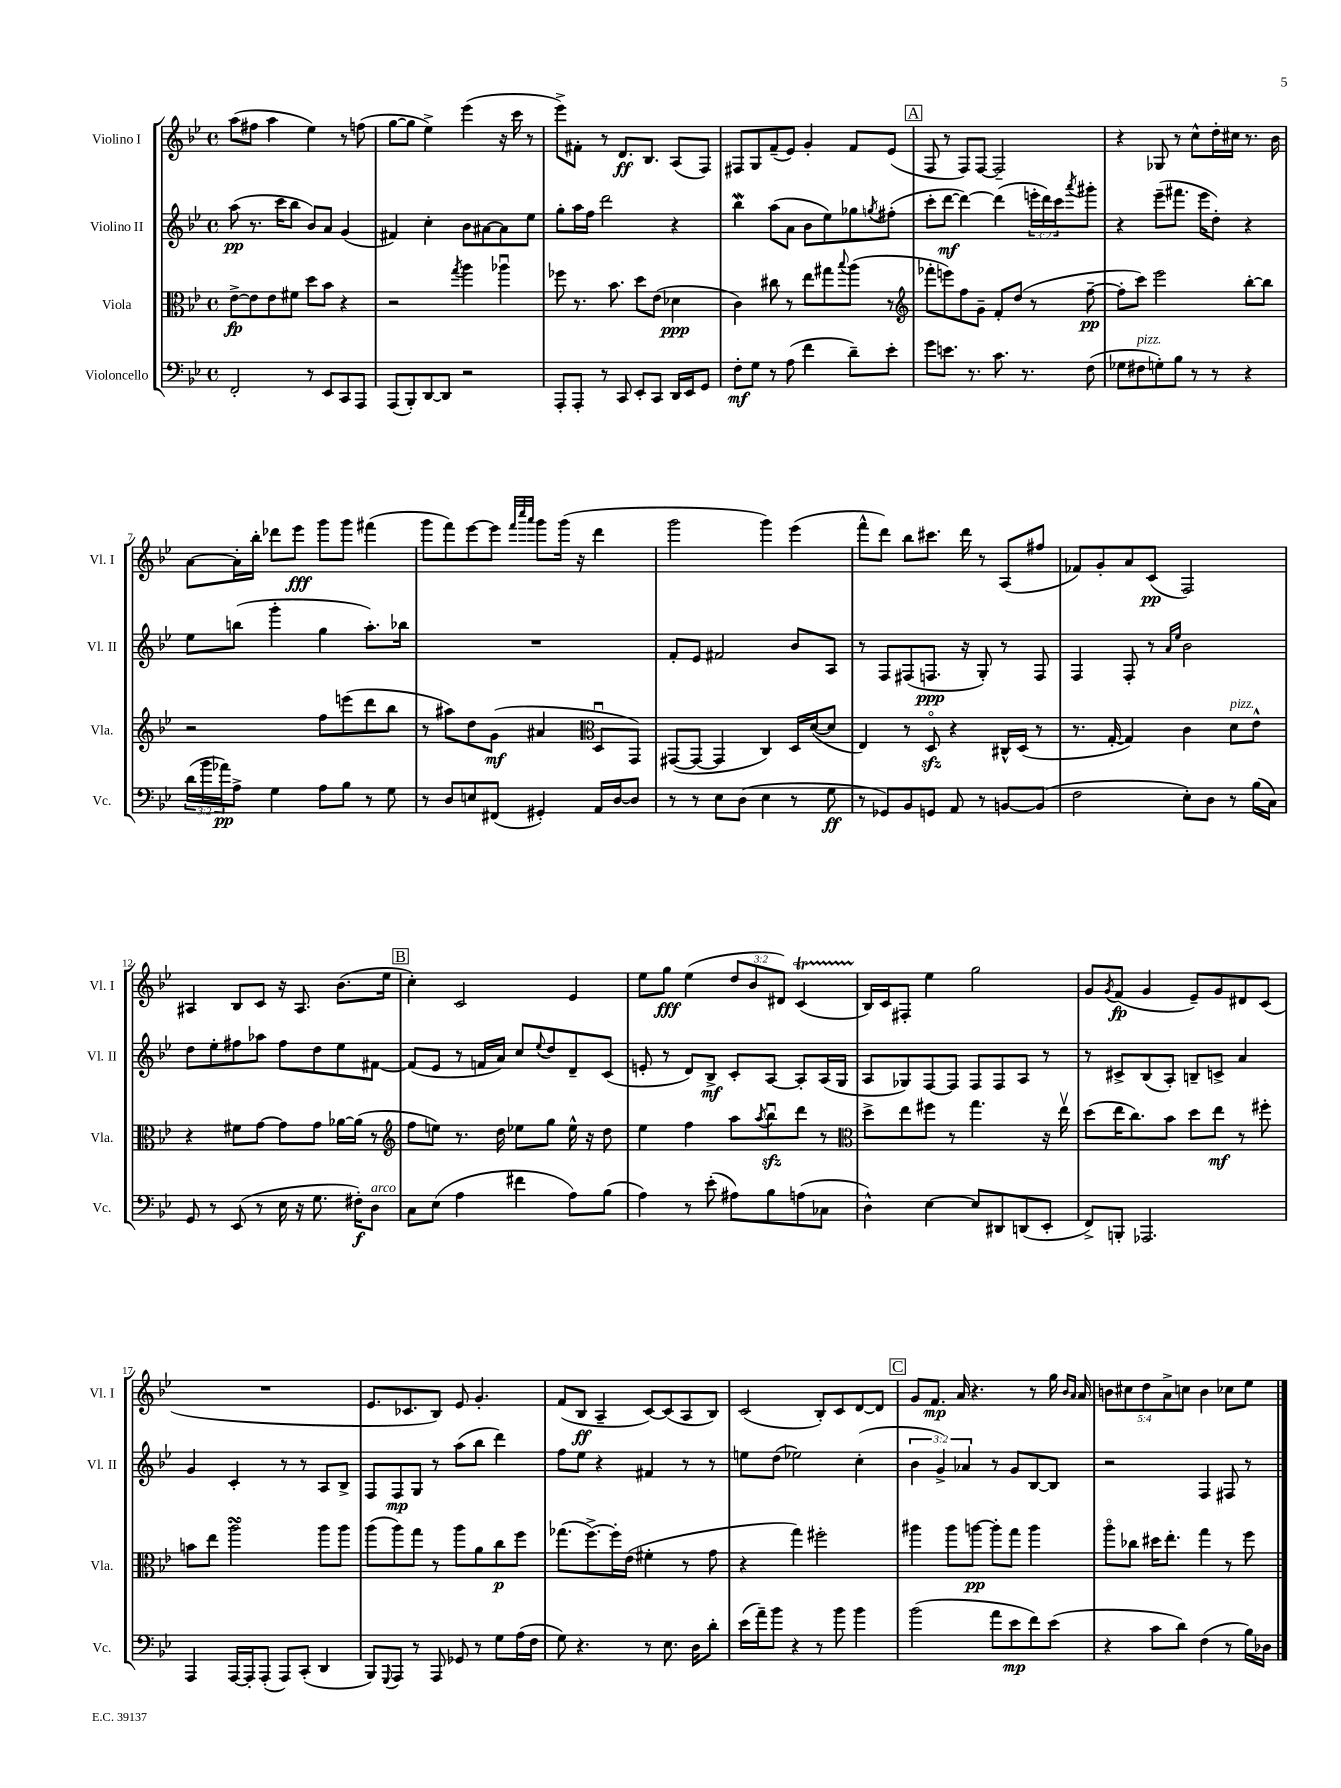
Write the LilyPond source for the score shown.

<<
\new StaffGroup <<
\new Staff = "s0" \with { instrumentName = "Violino I" shortInstrumentName = "Vl. I" } {
    \clef treble \key bes \major \defaultTimeSignature \time 4/4 \override Staff.TupletNumber.text = #tuplet-number::calc-fraction-text
    a''8( fis''8 a''4 ees''4) r8 f''8( |
    g''8~ g''8 ees''4->) ees'''4( r16 c'''16 r8 |
    ees'''8->) fis'8-. r8 d'8.\ff bes8. a8( f8) |
    fis8 g8 f'8--( ees'8) g'4-. f'8 ees'8( |
    \mark \markup { \box "A" } f8 r8 f8) f8~ f2-- |
    r4 ges8 r8 c''8-^ d''16-. cis''16 r8. bes'16 |
    a'8~ a'16-. bes''16-. des'''8 ees'''8\fff g'''8 g'''8 fis'''4( |
    g'''8 f'''8) ees'''8~ ees'''8 \grace { f'''32 c''''32 a'''32 } g'''8 g'''16( r16 d'''4 |
    g'''2 g'''4) ees'''4( |
    f'''8-^ d'''8) bes''8 cis'''8. d'''16 r8 a8( fis''8 |
    fes'8) g'8-. a'8 c'8\pp( f2) |
    ais4 bes8 c'8 r16 ais8. bes'8.( ees''16 |
    \mark \markup { \box "B" } c''4-.) c'2 ees'4 |
    ees''8 g''8\fff ees''4( \tuplet 3/2 { d''8 bes'8 dis'8) } c'4\startTrillSpan( |
    bes16\stopTrillSpan) c'16 fis8-. ees''4 g''2 |
    g'8 \acciaccatura { g'8 } f'8\fp( g'4 ees'8--) g'8 dis'8 c'8( |
    R1 |
    ees'8. ces'8. bes8) ees'8 g'4.-. |
    f'8( bes8\ff a4-- c'8~) c'8( a8 bes8) |
    c'2( bes8-.) c'8 d'8~ d'8 |
    \mark \markup { \box "C" } g'8 f'8.\mp a'16 r4. r8 g''16 \grace { bes'16 a'16 } a'16 |
    \tuplet 5/4 { b'8 cis''8 d''8 a'8-> c''8 } b'4 ces''8 ees''8 \bar "|." |
}
\new Staff = "s1" \with { instrumentName = "Violino II" shortInstrumentName = "Vl. II" } {
    \clef treble \key bes \major \defaultTimeSignature \time 4/4 \override Staff.TupletNumber.text = #tuplet-number::calc-fraction-text
    a''8\pp( r8. c'''16 bes''8 bes'8) a'8 g'4( |
    fis'4) c''4-. bes'8 ais'8~ ais'8 ees''8 |
    g''8-. a''16 f''16 d'''2 r4 |
    bes''4\mordent a''8( a'8 bes'8 ees''8) ges''8 \acciaccatura { g''8 } fis''8-.( |
    \mark \markup { \box "A" } c'''8-. d'''8~\mf d'''4~) d'''4( \tuplet 3/2 { e'''16-. d'''16) c'''16 } \acciaccatura { a'''8 } gis'''8-. |
    r4 ees'''8--( fis'''8. ees'''16 d''8-.) r4 |
    ees''8 b''8( g'''4-. g''4 a''8.-.) bes''16 |
    R1 |
    f'8-. ees'8 fis'2 bes'8 a8 |
    r8 f8 fis8( f8.\ppp r16 g8-.) r8 f8 |
    f4 f8-. r8 \grace { a'16 ees''16 } bes'2 |
    d''8 ees''8-. fis''8 aes''8 fis''8 d''8 ees''8 fis'8~ |
    \mark \markup { \box "B" } fis'8( ees'8 r8 f'16 a'16) c''8 \appoggiatura { ees''8 } d''8 d'8-- c'8( |
    e'8-. r8 d'8) bes8->\mf c'8-. a8~ a8-. a16( g16 |
    a8 ges8) f8~ f8 f8 f8 a8 r8 |
    r8 cis'8-> bes8( a8-.) b8-- c'8-> a'4 |
    g'4 c'4-. r8 r8 a8 bes8-> |
    f8 f8\mp g8 r8 a''8( bes''8 d'''4) |
    f''8 ees''8 r4 fis'4 r8 r8 |
    e''8 d''8( ees''2) c''4-.( |
    \mark \markup { \box "C" } \tuplet 3/2 { bes'4 g'4->) aes'4 } r8 g'8 bes8~ bes8 |
    r2 f4 fis8 r8 \bar "|." |
}
\new Staff = "s2" \with { instrumentName = "Viola" shortInstrumentName = "Vla." } {
    \clef alto \key bes \major \defaultTimeSignature \time 4/4
    ees'8~->\fp ees'8 ees'8 fis'8 d''8 bes'8 r4 |
    r2 \acciaccatura { g''8 } a''4 aes''4\downbow |
    fes''8 r8. bes'8. d''8 ees'8( des'4\ppp |
    c'4) cis''8 r8 ees''8 gis''8 \appoggiatura { bes''8 } a''8( r8 |
    \mark \markup { \box "A" } \clef treble fes'''8-. e'''8) f''8 g'8-- f'8-. d''8( r8 f''8~--\pp |
    f''8-. c'''8) ees'''2 bes''8~-. bes''8 |
    r2 f''8 e'''8( d'''8 bes''8 |
    r8 ais''8) d''8 g'8\mf( ais'4 \clef alto d8\downbow g,8) |
    gis,8~( gis,8~ gis,4 c4) d16 d'16~( d'8 |
    ees4) r8 d8\flageolet\sfz r4 cis16-^ d16( r8 |
    r8. g16~-. g4) c'4 d'8^\markup { \italic "pizz." } ees'8-^ |
    r4 fis'8 g'8~ g'8 g'8 aes'16~ aes'16( r8 |
    \mark \markup { \box "B" } \clef treble f''8 e''8) r8. d''16 ees''8 g''8 ees''16-^ r16 d''8 |
    ees''4 f''4 a''8 \acciaccatura { a''8 } bes''8\downbow\sfz d'''8 r8 |
    \clef alto d''8-> ees''8 fis''8 r8 g''4. r16 ees''16\upbow |
    d''8( ees''16 c''8.) bes'8 d''8 ees''8\mf r8 fis''8-. |
    b'8 ees''8 a''2\turn a''8 a''8 |
    a''8( a''8) g''8 r8 a''8 a'8 c''8\p f''8 |
    ges''8.( f''8.~->) f''16-. ees'16( fis'4-. r8 g'8 |
    r4 g''4) fis''2-. |
    \mark \markup { \box "C" } ais''4 ais''8 a''8~\pp a''8-. g''8 a''4 |
    a''8\flageolet ces''8 dis''16 ees''8.-. g''4 r8 f''8 \bar "|." |
}
\new Staff = "s3" \with { instrumentName = "Violoncello" shortInstrumentName = "Vc." } {
    \clef bass \key bes \major \defaultTimeSignature \time 4/4 \override Staff.TupletNumber.text = #tuplet-number::calc-fraction-text
    f,2-. r8 ees,8 c,8 a,,8 |
    a,,8( bes,,8-.) d,8~ d,8 r2 |
    a,,8-. a,,8-. r8 c,8 ees,8-. c,8 d,16 ees,16 g,8 |
    f8-.\mf g8 r8 a8( f'4 d'8--) ees'8-. |
    \mark \markup { \box "A" } g'8 e'8. r8. c'8. r8. f8( |
    ges8 fis8^\markup { \italic "pizz." } g8-.) bes8 r8 r8 r4 |
    \tuplet 3/2 { d'16( bes'16 aes'16\pp) } a8-> g4 a8 bes8 r8 g8 |
    r8 d8 e8 fis,8( gis,4-.) a,16 d16~ d8 |
    r8 r8 ees8 d8( ees4 r8 g8\ff |
    r8 ges,8) bes,8 g,8 a,8 r8 b,8~ b,8( |
    f2 ees8-.) d8 r8 bes16( c16) |
    g,8 r8 ees,8( r8 ees16 r16 g8. fis16-.\f) d8^\markup { \italic "arco" } |
    \mark \markup { \box "B" } c8 ees8( a4 fis'4 a8) bes8( |
    a4) r8 ees'8-.( ais8) bes8 a8( ces8 |
    d4-^) ees4~ ees8 dis,8 d,8( ees,8-. |
    f,8->) b,,8-. aes,,2. |
    a,,4 a,,16~ a,,16-. a,,8-.( a,,8) c,8-.( d,4 |
    bes,,8) \appoggiatura { g,,8 } a,,8 r8 a,,8 ges,8 r8 g8 a16( f16 |
    g8) r4. r8 ees8. d16 d'8-. |
    ees'16( a'16--) bes'8 r4 r8 bes'8 bes'4 |
    \mark \markup { \box "C" } bes'2( a'8 ees'8\mp f'8) ees'8( |
    r4 c'8 d'8) f4( r8 bes16) des16 \bar "|." |
}
>>
>>
